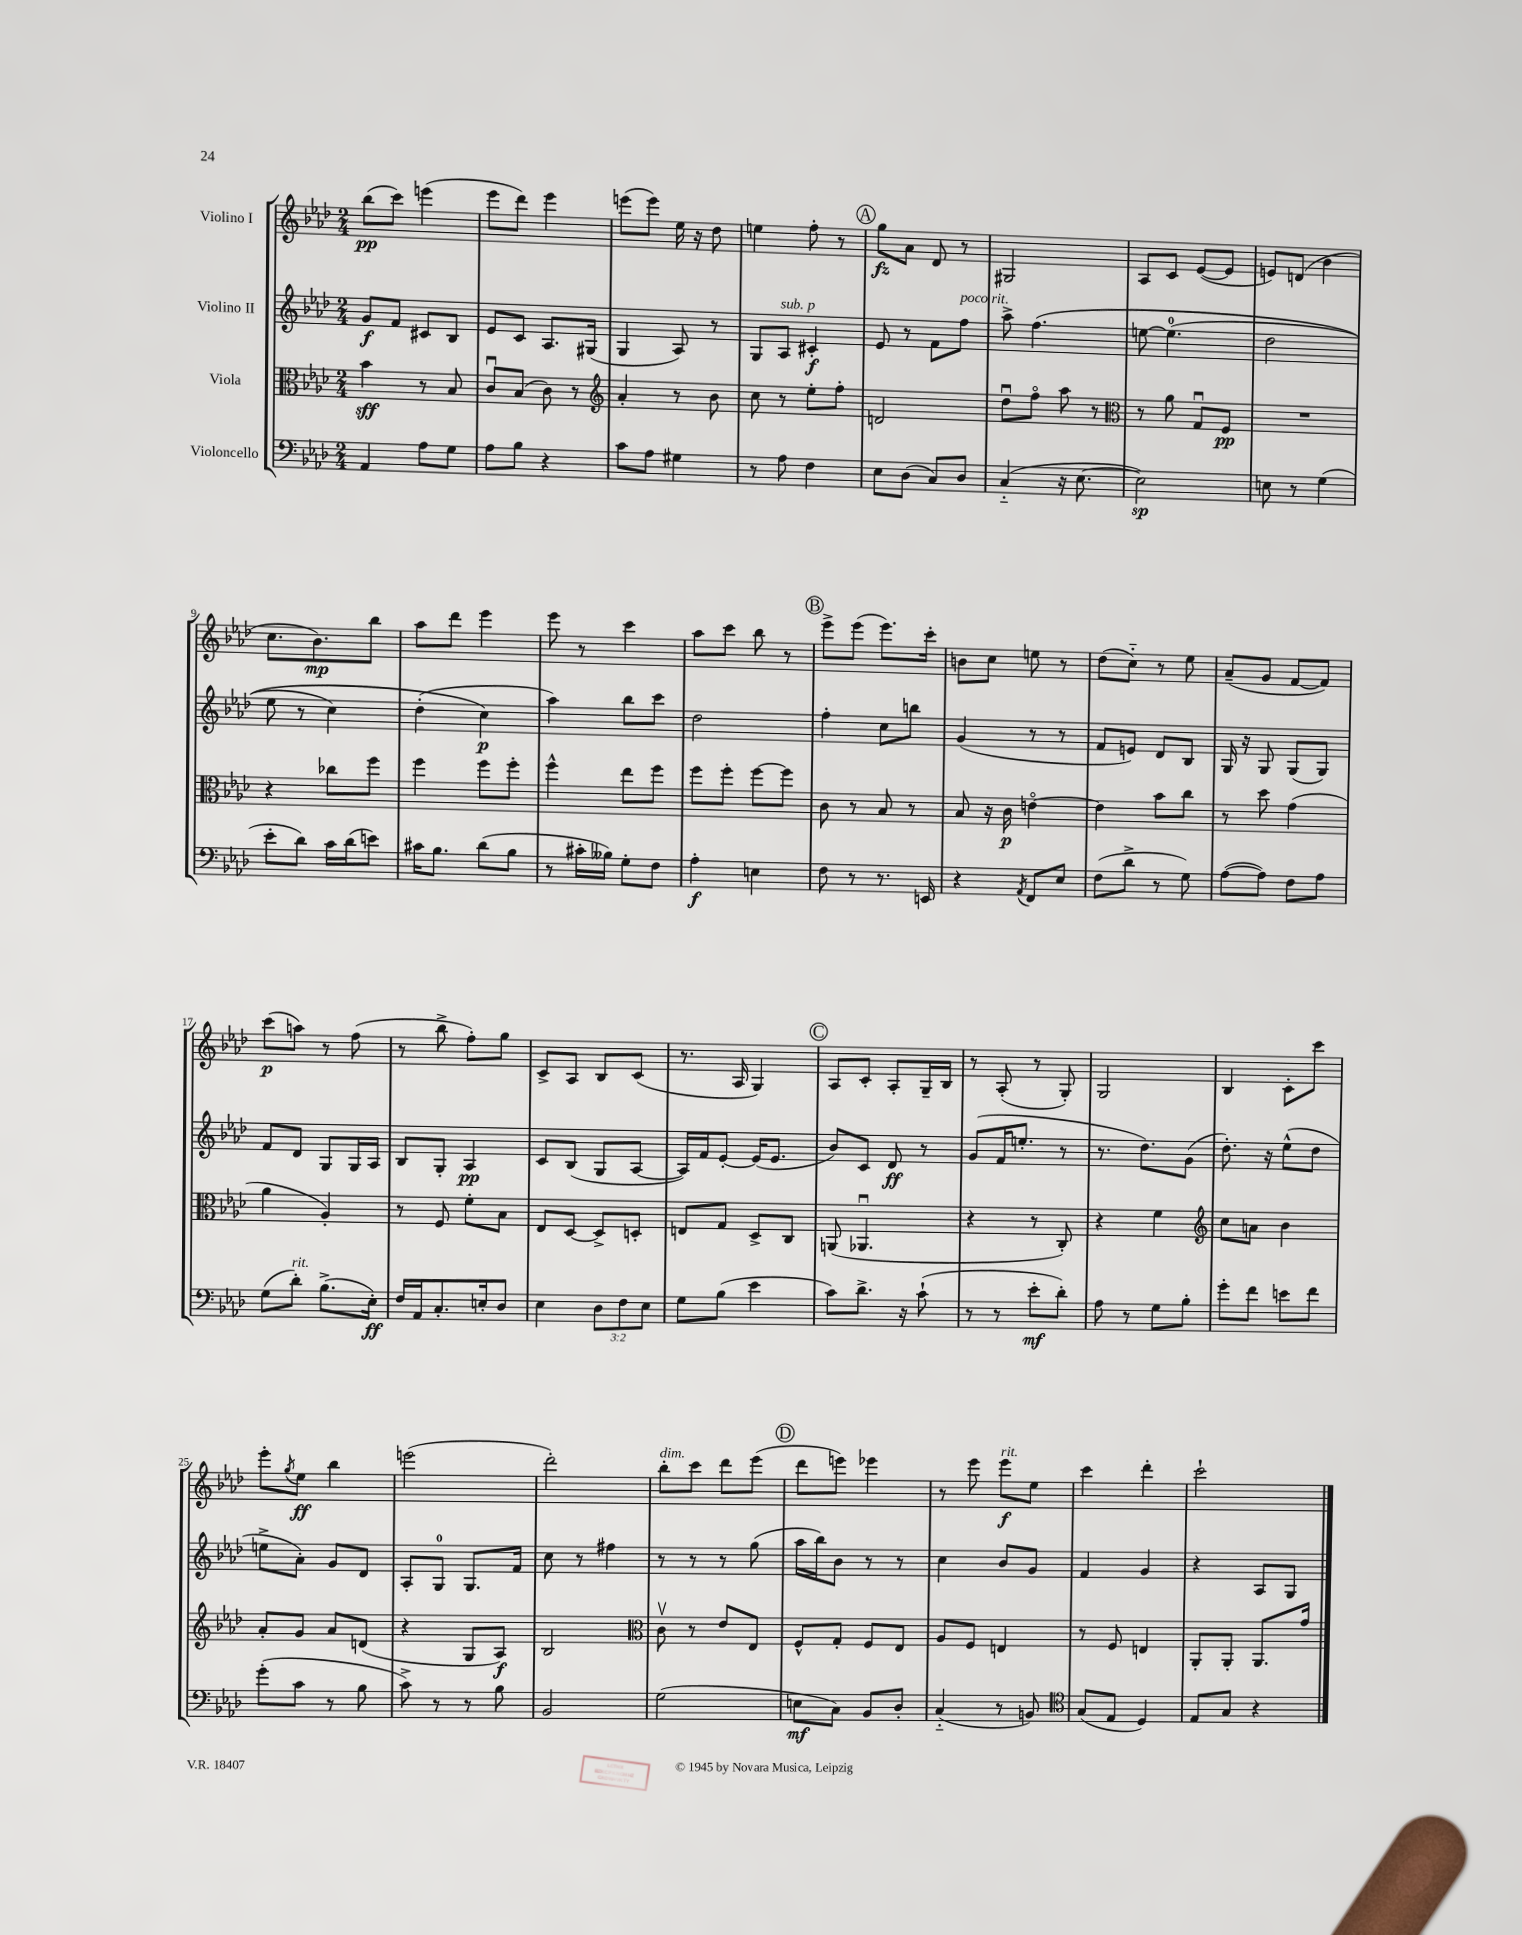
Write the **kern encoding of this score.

**kern	**dynam	**kern	**dynam	**kern	**dynam	**kern	**dynam
*part4	*part4	*part3	*part3	*part2	*part2	*part1	*part1
*staff4	*staff4	*staff3	*staff3	*staff2	*staff2	*staff1	*staff1
*I"Violoncello	*	*I"Viola	*	*I"Violino II	*	*I"Violino I	*
*clefF4	*	*clefC3	*	*clefG2	*	*clefG2	*
*k[b-e-a-d-]	*	*k[b-e-a-d-]	*	*k[b-e-a-d-]	*	*k[b-e-a-d-]	*
*M2/4	*	*M2/4	*	*M2/4	*	*M2/4	*
=1	=1	=1	=1	=1	=1	=1	=1
4AA-/	.	4b-\	sff	8g/L	f	(8bb-\L	pp
.	.	.	.	8f/J	.	8ccc\J)	.
8A-\L	.	8r	.	8c#X/L	.	(4eeen\	.
8G\J	.	8B-/	.	8B-/J	.	.	.
=2	=2	=2	=2	=2	=2	=2	=2
8A-\L	.	8cu/L	.	8e-/L	.	8eee-\L	.
8B-\J	.	(8B-/J	.	8c/J	.	8ddd-\J)	.
4r	.	8c\)	.	8.A-/L	.	4eee-\	.
.	.	8r	.	.	.	.	.
.	.	.	.	(16G#X/Jk	.	.	.
=3	=3	=3	=3	=3	=3	=3	=3
*	*	*clefG2	*	*	*	*	*
8c\L	.	4a-'/	.	4G/	.	(8eeen\L	.
8A-\J	.	.	.	.	.	8eee\J)	.
4G#X\	.	8r	.	8A-/)	.	16ee-\	.
.	.	.	.	.	.	16r	.
.	.	8b-\	.	8r	.	8dd-\	.
=4	=4	=4	=4	=4	=4	=4	=4
8r	.	8cc\	.	8G/L	.	4een\	.
!	!	!	!	!LO:TX:a:i:t=sub. p	!	!	!
8A-\	.	8r	.	8A-/J	.	.	.
4F\	.	8ee-'\L	.	4c#X'/	f	8ff'\	.
.	.	8ff'\J	.	.	.	8r	.
!!LO:REH:place=s1:t=A
=5	=5	=5	=5	=5	=5	=5	=5
8E-\L	.	2dn/	.	8e-/	.	8gg\L	fz
(8D-\J	.	.	.	8r	.	8a-\J	.
8C/L)	.	.	.	8f\L	.	8d-/	.
!	!	!	!	!LO:TX:a:i:t=poco rit.	!	!	!
8D-/J	.	.	.	8ff\J	.	8r	.
=6	=6	=6	=6	=6	=6	=6	=6
(4C/	.	8dd-u\L	.	8aa-^\	.	2G#X/	.
.	.	8ff\J	.	(4.ff\	.	.	.
16r	.	8aa-\	.	.	.	.	.
[8.E-\	.	.	.	.	.	.	.
.	.	8r	.	.	.	.	.
=7	=7	=7	=7	=7	=7	=7	=7
*	*	*clefC3	*	*	*	*	*
2E-\])	sp	8r	.	[8een\	.	8A-/L	.
.	.	8a-\	.	(4.ee\]	.	8c/J	.
.	.	8Gu/L	.	.	.	([8e-/L	.
.	.	8F/J	pp	.	.	8e-/J]	.
=8	=8	=8	=8	=8	=8	=8	=8
8En\	.	2r	.	2dd-\	.	8en/L)	.
8r	.	.	.	.	.	(8dn/J	.
(4G\	.	.	.	.	.	4b-\	.
!!LO:LB:g=z
=9	=9	=9	=9	=9	=9	=9	=9
8e-'\L	.	4r	.	8ee-\	.	8.cc\L	.
8d-\J)	.	.	.	8r	.	.	.
.	.	.	.	.	.	8.b-\)	mp
16c\LL	.	8cc-X\L	.	4cc\)	.	.	.
(16d-\J	.	.	.	.	.	.	.
8en\J)	.	8ff\J	.	.	.	8bb-\J	.
=10	=10	=10	=10	=10	=10	=10	=10
16c#X\KL	.	4ff\	.	(4dd-'\	.	8aa-\L	.
8.B-\J	.	.	.	.	.	.	.
.	.	.	.	.	.	8ddd-\J	.
(8d-\L	.	8ff\L	.	4cc\)	p	4eee-\	.
8B-\J	.	8ff'\J	.	.	.	.	.
=11	=11	=11	=11	=11	=11	=11	=11
8r	.	4ff^^\	.	4aa-\)	.	8eee-\	.
16c#X'\LL	.	.	.	.	.	8r	.
16B--X\JJ)	.	.	.	.	.	.	.
8G'\L	.	8ee-\L	.	8bb-\L	.	4ccc\	.
8F\J	.	8ff\J	.	8ccc\J	.	.	.
=12	=12	=12	=12	=12	=12	=12	=12
4A-'\	f	8ff\L	.	2dd-\	.	8aa-\L	.
.	.	8ff'\J	.	.	.	8ccc\J	.
4En\	.	[8ff\L	.	.	.	8bb-\	.
.	.	8ff\J]	.	.	.	8r	.
!!LO:REH:place=s1:t=B
=13	=13	=13	=13	=13	=13	=13	=13
8F\	.	8c\	.	4ff'\	.	8eee-^\L	.
8r	.	8r	.	.	.	(8eee-\J	.
8.r	.	8B-/	.	8cc\L	.	8.eee-\L)	.
.	.	8r	.	8bbn\J	.	.	.
16EEn/	.	.	.	.	.	16ccc'\Jk	.
=14	=14	=14	=14	=14	=14	=14	=14
4r	.	8B-/	.	(4g/	.	8bn\L	.
.	.	16r	.	.	.	8cc\J	.
.	.	16c\	p	.	.	.	.
8qAA-/	.	.	.	.	.	.	.
8FF/L	.	[4en\	.	8r	.	8een\	.
8E-/J	.	.	.	8r	.	8r	.
=15	=15	=15	=15	=15	=15	=15	=15
(8F\L	.	4e\]	.	8f/L	.	(8dd-\L	.
8d-^\J	.	.	.	8en/J)	.	8cc\J)	.
8r	.	8b-\L	.	8d-/L	.	8r	.
8G\)	.	8cc\J	.	8B-/J	.	8ee-\	.
=16	=16	=16	=16	=16	=16	=16	=16
([8A-\L	.	8r	.	16G/	.	(8a-~/L	.
.	.	.	.	16r	.	.	.
8A-\J])	.	8dd-\	.	8G/	.	8g/J	.
8F\L	.	(4g\	.	(8G/L	.	[8f/L	.
8A-\J	.	.	.	8G/J)	.	8f/J])	.
!!LO:LB:g=z
=17	=17	=17	=17	=17	=17	=17	=17
(8G\L	.	4a-\	.	8f/L	.	(8ccc\L	p
!LO:TX:a:i:t=rit.	!	!	!	!	!	!	!
8d-'\J)	.	.	.	8d-/J	.	8aan\J)	.
(8.B-^\L	.	4A-'/)	.	8G/L	.	8r	.
.	.	.	.	16G/L	.	(8ff\	.
16E-'\Jk)	ff	.	.	16A-/JJ	.	.	.
=18	=18	=18	=18	=18	=18	=18	=18
16F/LL	.	8r	.	8B-/L	.	8r	.
16AA-/J	.	.	.	.	.	.	.
8.C'/	.	8F/	.	8G'/J	.	8bb-^\	.
.	.	8f'\L	.	4A-/	pp	8ff'\L)	.
16En'/k	.	.	.	.	.	.	.
8D-/J	.	8B-\J	.	.	.	8gg\J	.
=19	=19	=19	=19	=19	=19	=19	=19
4E-\	.	8E-/L	.	8c/L	.	8c^/L	.
.	.	[8D-/J	.	(8B-/J	.	8A-/J	.
12D-\L	.	8D-^/L]	.	8G/L	.	8B-/L	.
12F\	.	.	.	.	.	.	.
.	.	8Dn'/J	.	[8A-/J	.	(8c/J	.
12E-\J	.	.	.	.	.	.	.
=20	=20	=20	=20	=20	=20	=20	=20
8G\L	.	8En/L	.	16A-/LL])	.	8.r	.
.	.	.	.	16f/J	.	.	.
(8B-\J	.	8G/J	.	[8e-'/J	.	.	.
.	.	.	.	.	.	16A-/	.
4e-\	.	8D-^/L	.	(16e-/KL]	.	4G/)	.
.	.	.	.	8.e-/J	.	.	.
.	.	8C/J	.	.	.	.	.
!!LO:REH:place=s1:t=C
=21	=21	=21	=21	=21	=21	=21	=21
8c\L)	.	(8AAn/	.	8b-/L)	.	8A-/L	.
8.d-^\J	.	4.AA-Xu/	.	8c/J	.	8c'/J	.
.	.	.	.	8d-/	ff	8A-'/L	.
16r	.	.	.	.	.	.	.
(8c`\	.	.	.	8r	.	16G~/L	.
.	.	.	.	.	.	16B-/JJ	.
=22	=22	=22	=22	=22	=22	=22	=22
8r	.	4r	.	(8g/L	.	8r	.
8r	.	.	.	16f/K	.	(8A-'/	.
.	.	.	.	8.een'/J	.	.	.
8e-'\L	mf	8r	.	.	.	8r	.
8d-'\J)	.	8C'/)	.	8r	.	8G'/)	.
=23	=23	=23	=23	=23	=23	=23	=23
8A-\	.	4r	.	8.r	.	2G/	.
8r	.	.	.	.	.	.	.
.	.	.	.	8.dd-\L)	.	.	.
8G\L	.	4f\	.	.	.	.	.
8B-'\J	.	.	.	(8g\J	.	.	.
=24	=24	=24	=24	=24	=24	=24	=24
*	*	*clefG2	*	*	*	*	*
8g'\L	.	8cc\L	.	8.dd-'\)	.	4B-/	.
8f\J	.	8an\J	.	.	.	.	.
.	.	.	.	16r	.	.	.
8en\L	.	4b-\	.	(8ee-^^\L	.	8c'\L	.
8f\J	.	.	.	8dd-\J	.	8ccc\J	.
!!LO:LB:g=z
=25	=25	=25	=25	=25	=25	=25	=25
(8g'\L	.	8a-'/L	.	8een^\L	.	8eee-'\L	.
.	.	.	.	.	.	8qgg/	.
8c\J	.	8g/J	.	8a-'\J)	.	8ee-\J	ff
8r	.	8a-/L	.	8g/L	.	4bb-\	.
8B-\	.	(8dn/J	.	8d-/J	.	.	.
=26	=26	=26	=26	=26	=26	=26	=26
8c^\)	.	4r	.	8A-'/L	.	(2eeen\	.
8r	.	.	.	8G/J	.	.	.
8r	.	8G/L	.	8.G/L	.	.	.
8B-\	.	8A-/J)	f	.	.	.	.
.	.	.	.	16f/Jk	.	.	.
=27	=27	=27	=27	=27	=27	=27	=27
2BB-/	.	2B-/	.	8cc\	.	2ddd-'\)	.
.	.	.	.	8r	.	.	.
.	.	.	.	4ff#X\	.	.	.
=28	=28	=28	=28	=28	=28	=28	=28
*	*	*clefC3	*	*	*	*	*
!	!	!	!	!	!	!LO:TX:a:i:t=dim.	!
(2G\	.	8cv\	.	8r	.	8bb-'\L	.
.	.	8r	.	8r	.	8ccc\J	.
.	.	8e-/L	.	8r	.	8ddd-\L	.
.	.	8E-/J	.	(8gg\	.	(8eee-\J	.
!!LO:REH:place=s1:t=D
=29	=29	=29	=29	=29	=29	=29	=29
8En\L	mf	8F^^/L	.	16aa-\LL	.	8ddd-\L	.
.	.	.	.	16bb-\J)	.	.	.
8C\J)	.	8G'/J	.	8b-\J	.	8eeen\J)	.
8BB-/L	.	8F/L	.	8r	.	4eee-X\	.
8D-'/J	.	8E-/J	.	8r	.	.	.
=30	=30	=30	=30	=30	=30	=30	=30
(4C/	.	8A-/L	.	4cc\	.	8r	.
.	.	8F/J	.	.	.	8eee-\	.
!	!	!	!	!	!	!LO:TX:a:i:t=rit.	!
8r	.	4En/	.	8b-/L	.	8eee-\L	f
8BBn/)	.	.	.	8g/J	.	8ee-\J	.
=31	=31	=31	=31	=31	=31	=31	=31
*clefC4	*	*	*	*	*	*	*
(8G/L	.	8r	.	4f/	.	4ccc\	.
8E-/J	.	8F/	.	.	.	.	.
4D-/)	.	4En/	.	4g/	.	4ddd-'\	.
=32	=32	=32	=32	=32	=32	=32	=32
8E-/L	.	8AA-'/L	.	4r	.	2ccc`\	.
8G/J	.	8AA-'/J	.	.	.	.	.
4r	.	8.AA-/L	.	8A-/L	.	.	.
.	.	.	.	8G/J	.	.	.
.	.	16g/Jk	.	.	.	.	.
==	==	==	==	==	==	==	==
*-	*-	*-	*-	*-	*-	*-	*-
